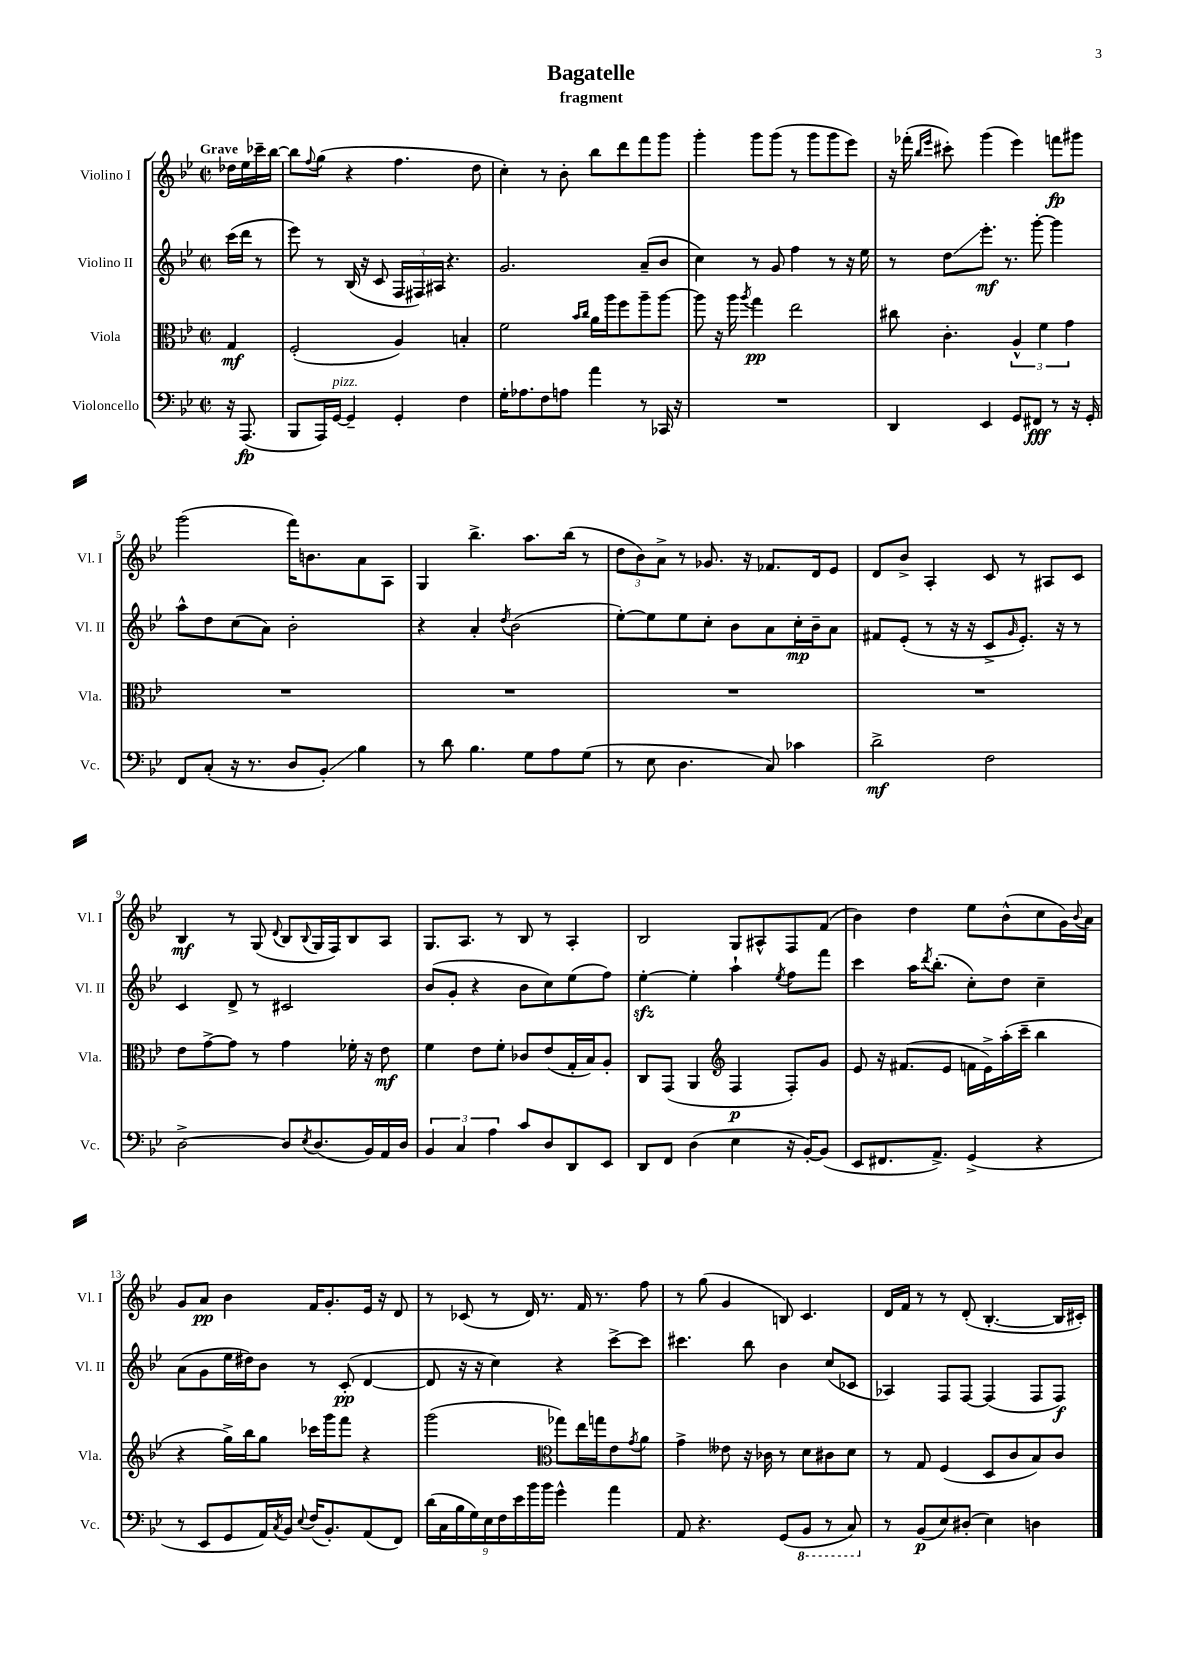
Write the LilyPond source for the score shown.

\header { title = "Bagatelle" subtitle = "fragment" }
<<
\new StaffGroup <<
\new Staff = "s0" \with { instrumentName = "Violino I" shortInstrumentName = "Vl. I" } {
    \clef treble \key bes \major \defaultTimeSignature \time 2/2 \partial 4 \tempo "Grave"
    des''16 ees''16 ces'''16-- bes''16~ |
    bes''8 \appoggiatura { f''8 } g''8( r4 f''4. d''8 |
    c''4-.) r8 bes'8-. bes''8 d'''8 f'''8 g'''8 |
    g'''4-. g'''8 g'''8( r8 g'''8 g'''8 ees'''8) |
    r16 fes'''16-.( \grace { bes''16 ees'''16 } cis'''8-.) g'''4( ees'''4) f'''8\fp gis'''8 |
    g'''2( f'''16) b'8. a'8 a8 |
    g4 bes''4.-> a''8. bes''16( r8 |
    \tuplet 3/2 { d''8 bes'8) a'8-> } r8 ges'8. r16 fes'8. d'16 ees'8 |
    d'8 bes'8-> a4-. c'8 r8 ais8 c'8 |
    bes4\mf r8 g8( \appoggiatura { d'8 } bes8 \appoggiatura { bes8 } g16 f16) bes8 a8 |
    g8. a8. r8 bes8 r8 a4-. |
    bes2 g8 ais8-^ f8 f'8( |
    bes'4) d''4 ees''8 bes'8-^( c''8 g'16) \appoggiatura { bes'8 } a'16 |
    g'8 a'8\pp bes'4 f'16 g'8.-. ees'16 r16 d'8 |
    r8 ces'8( r8 d'16) r8. f'16 r8. f''8 |
    r8 g''8( g'4 b8) c'4. |
    d'16 f'16 r8 r8 d'8-.( bes4.~-. bes16 cis'16-.) \bar "|." |
}
\new Staff = "s1" \with { instrumentName = "Violino II" shortInstrumentName = "Vl. II" } {
    \clef treble \key bes \major \defaultTimeSignature \time 2/2 \partial 4
    c'''16( d'''16 r8 |
    ees'''8) r8 bes16( r16 c'8 \tuplet 3/2 { f16 fis16) ais16 } r4. |
    g'2. a'8--( bes'8 |
    c''4) r8 g'8 f''4 r8 r16 ees''16 |
    r8 d''8\glissando ees'''8.-.\mf r8. g'''8~-. g'''4 |
    a''8-^ d''8 c''8( a'8) bes'2-. |
    r4 a'4-. \acciaccatura { d''8 } bes'2( |
    ees''8~-.) ees''8 ees''8 c''8-. bes'8 a'8 c''16-.\mp bes'16-- a'8 |
    fis'8 ees'8-.( r8 r16 r16 c'8-> \grace { g'16 } ees'8.-.) r16 r8 |
    c'4 d'8-> r8 cis'2 |
    bes'8( g'8-. r4 bes'8 c''8) ees''8( f''8) |
    ees''4~-.\sfz ees''4-. a''4-! \acciaccatura { ees''8 } f''8 f'''8 |
    c'''4 a''16 \acciaccatura { d'''8 } bes''8.-.( c''8-.) d''8 c''4-- |
    a'8( g'8 ees''16 dis''16) bes'8 r8 c'8-.\pp( d'4~ |
    d'8 r16 r16 c''4) r4 c'''8~-> c'''8 |
    cis'''4. bes''8 bes'4 c''8( ces'8 |
    aes4) f8 f8~ f4( f8 f8\f) \bar "|." |
}
\new Staff = "s2" \with { instrumentName = "Viola" shortInstrumentName = "Vla." } {
    \clef alto \key bes \major \defaultTimeSignature \time 2/2 \partial 4
    g4\mf |
    f2-.( a4) b4-. |
    f'2 \grace { bes'16 c''16 } a'16 a''16 f''8 a''8-- a''8~ |
    a''8 r16 a''16 \acciaccatura { a''8 } g''4\pp ees''2 |
    cis''8 c'4.-. \tuplet 3/2 { a4-^ f'4 g'4 } |
    R1 |
    R1 |
    R1 |
    R1 |
    ees'8 g'8~-> g'8 r8 g'4 fes'16-. r16 ees'8\mf |
    f'4 ees'8 f'8-. ces'8 ees'8( g16-. bes16) a8-. |
    c8 g,8( a,4 \clef treble f4\p f8-.) g'8 |
    ees'8 r16 fis'8.( ees'8 f'16 ees'16->) a''16-.( c'''16-- bes''4 |
    r4 g''16->) bes''16 g''8 ces'''16 g'''16 f'''8 r4 |
    g'''2( \clef alto ges''8) ees''16 g''16 ees'8 \acciaccatura { g'8 } a'8 |
    g'4-> eeses'8 r16 ces'16 r8 d'8 cis'8 d'8 |
    r8 g8 f4( d8 c'8 bes8) c'8 \bar "|." |
}
\new Staff = "s3" \with { instrumentName = "Violoncello" shortInstrumentName = "Vc." } {
    \clef bass \key bes \major \defaultTimeSignature \time 2/2 \partial 4
    r16 a,,8.\fp( |
    bes,,8 a,,16) g,16~^\markup { \italic "pizz." } g,4-- g,4-. f4 |
    g16-. aes8. f8 a8 a'4 r8 ces,16 r16 |
    R1 |
    d,4 ees,4 g,8 fis,8\fff r8 r16 g,16-. |
    f,8 c8-.( r16 r8. d8 bes,8-.\glissando) bes4 |
    r8 d'8 bes4. g8 a8 g8( |
    r8 ees8 d4. c8) ces'4 |
    d'2->\mf f2 |
    d2~-> d8 \acciaccatura { ees8 } d8.( bes,16) a,16 d16 |
    \tuplet 3/2 { bes,4 c4 a4 } c'8 d8 d,8 ees,8 |
    d,8 f,8 d4( ees4 r16 bes,16~-.) bes,8( |
    ees,8 fis,8. a,8.->) g,4->( r4 |
    r8 ees,8 g,8 a,16) \acciaccatura { c8 } bes,16 \appoggiatura { ees8 } f16( bes,8.-.) a,8( f,8) |
    \tuplet 9/8 { d'16( c16 bes16 g16) ees16 f16 ees'16 bes'16 bes'16 } g'4-^ a'4 |
    a,8 r4. g,8( \ottava #-1 bes,,8 r8 c,8) \ottava #0 |
    r8 bes,8\p( ees8) dis8-.( ees4) d4 \bar "|." |
}
>>
>>
